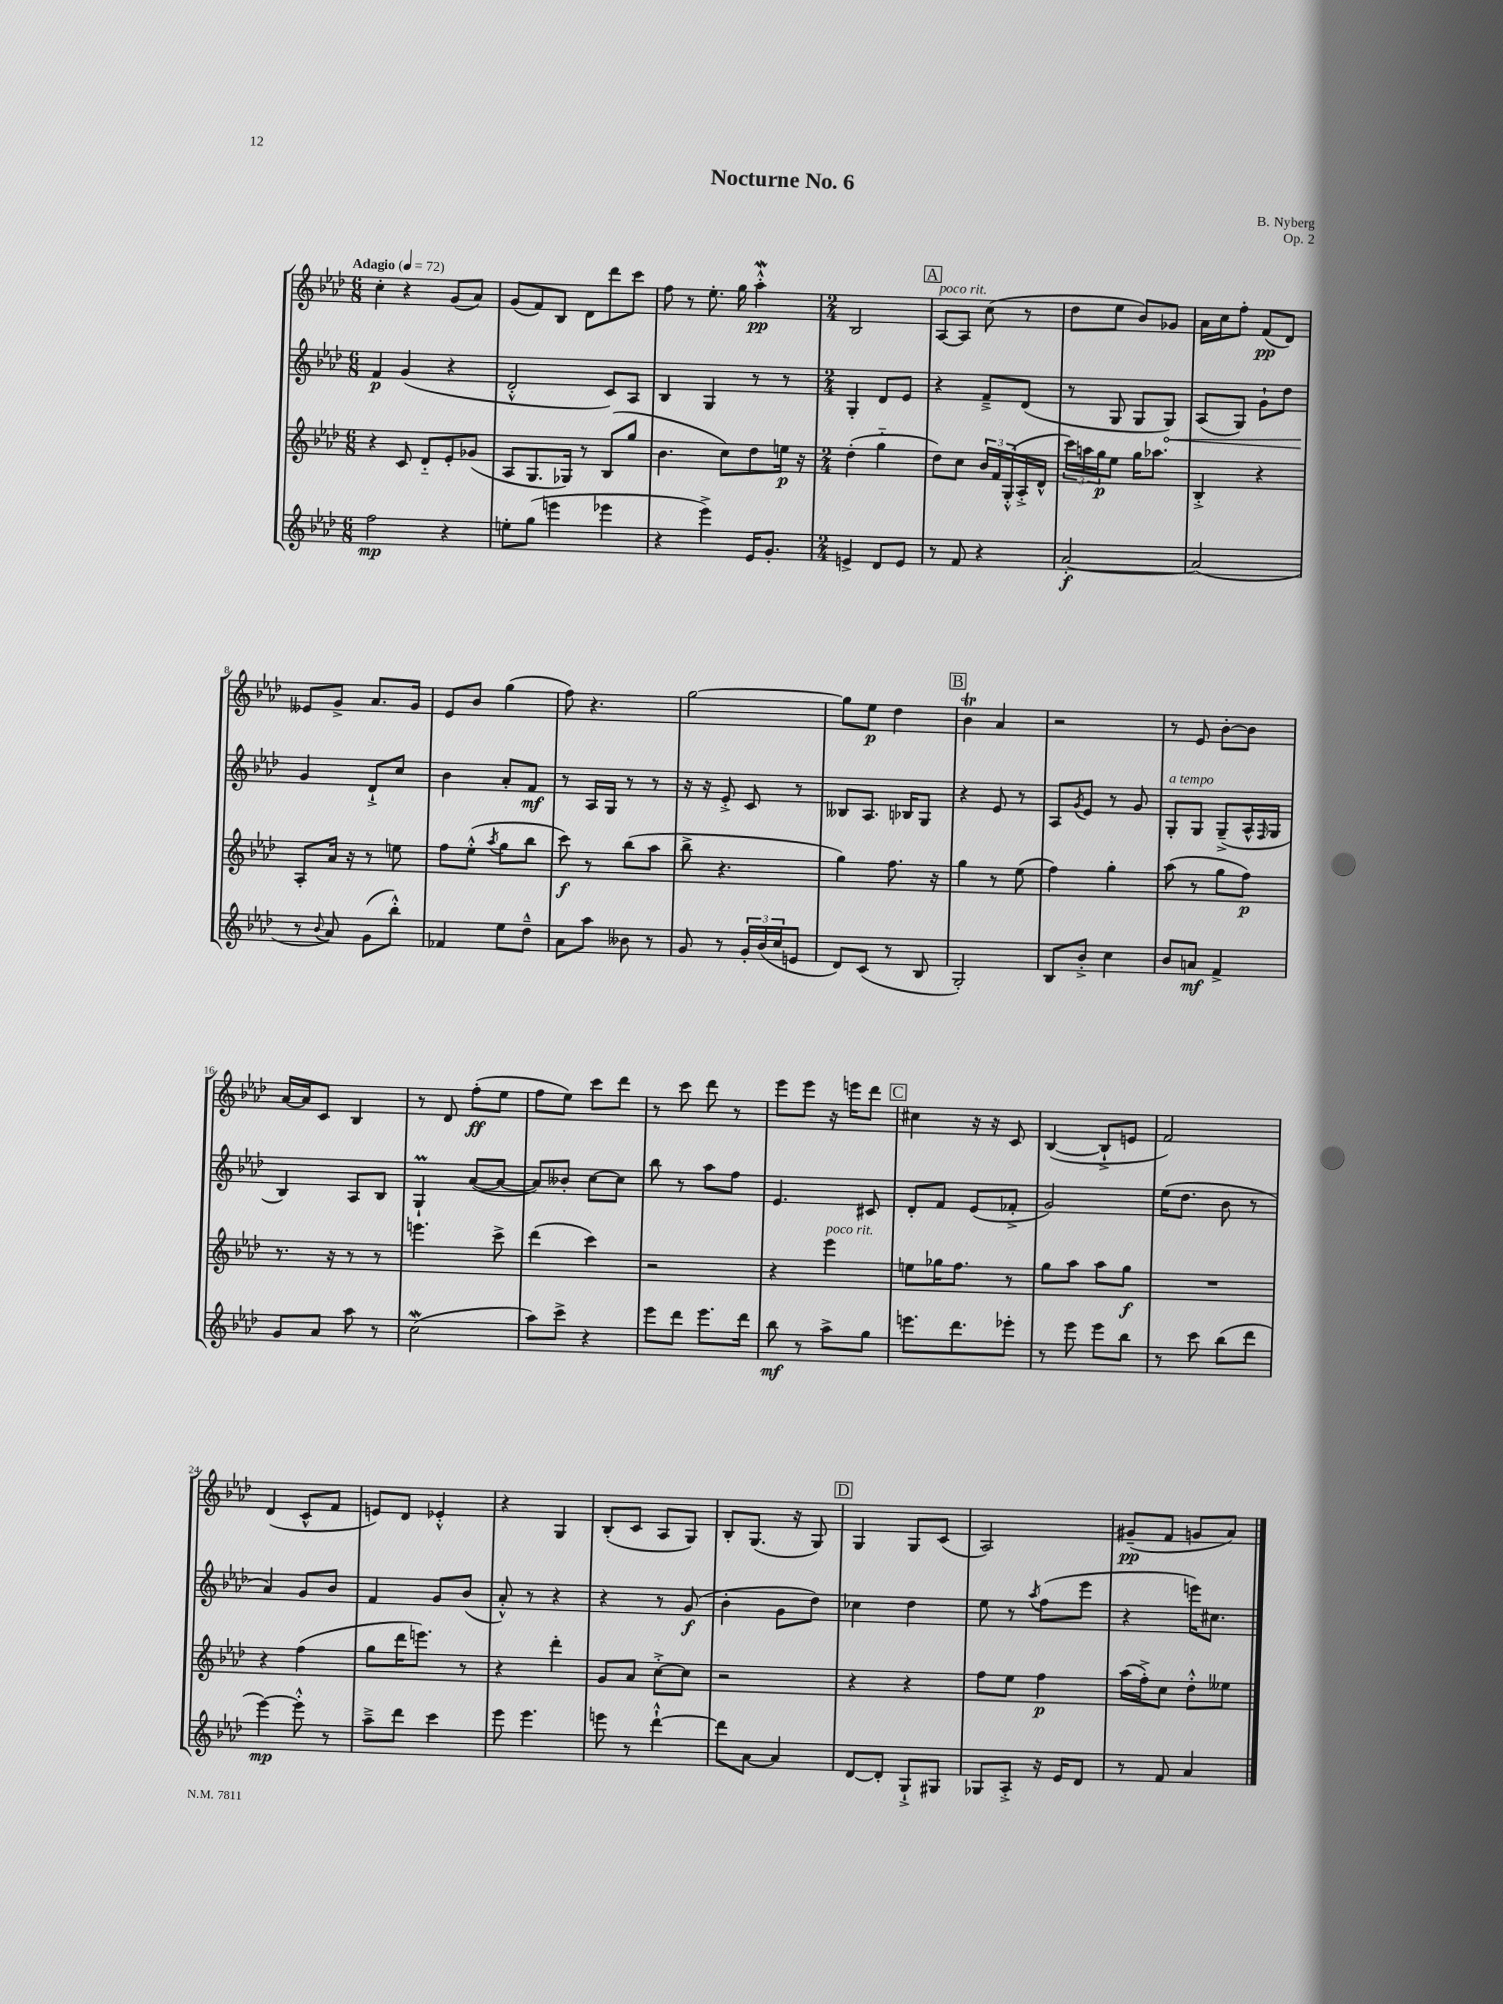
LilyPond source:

\header { title = "Nocturne No. 6" composer = "B. Nyberg" opus = "Op. 2" }
<<
\new StaffGroup <<
\new Staff = "s0" {
    \clef treble \key aes \major \numericTimeSignature \time 6/8 \tempo "Adagio" 4 = 72
    c''4-. r4 g'8( aes'8) |
    g'8( f'8) bes8 des'8 des'''8 c'''8 |
    f''8 r8 ees''8.-. g''16 aes''4-.-^\mordent\pp |
    \numericTimeSignature \time 2/4 bes2 |
    \mark \markup { \box "A" } aes8~^\markup { \italic "poco rit." } aes8 c''8( r8 |
    des''8 ees''8 bes'8) ges'8 |
    aes'16 c''16 f''8-. f'8\pp( des'8) |
    eeses'8 g'8-> aes'8. g'16 |
    ees'8 bes'8 g''4( |
    f''8) r4. |
    g''2~ |
    g''8 ees''8\p des''4 |
    \mark \markup { \box "B" } bes'4\trill aes'4 |
    r2 |
    r8 ees'8 bes'8~-. bes'8 |
    aes'16~ aes'16 c'8 bes4 |
    r8 des'8 f''8-.\ff( ees''8 |
    f''8 ees''8) c'''8 des'''8 |
    r8 c'''8 des'''8 r8 |
    ees'''8 ees'''8 r16 e'''16 des'''8 |
    \mark \markup { \box "C" } cis''4 r16 r16 c'8 |
    bes4~( bes8-!-> e'8 |
    f'2) |
    des'4( c'8-^ f'8 |
    e'8) des'8 ees'4-.-^ |
    r4 g4 |
    bes8-.( c'8 aes8 g8) |
    bes8-. g8.( r16 g8) |
    \mark \markup { \box "D" } g4 g8 c'8( |
    aes2) |
    gis'8--\pp( f'8 g'8 aes'8) \bar "|." |
}
\new Staff = "s1" {
    \clef treble \key aes \major \numericTimeSignature \time 6/8
    f'4\p g'4( r4 |
    des'2-.-^ c'8) aes8 |
    bes4 g4 r8 r8 |
    \numericTimeSignature \time 2/4 g4-. des'8 ees'8 |
    \mark \markup { \box "A" } r4 f'8---> des'8( |
    r8 g8 g8 \once \override Hairpin.circled-tip = ##t g8\<) |
    aes8( g8) g'8-! des''8 |
    g'4\! des'8-!-> c''8 |
    bes'4 aes'8-. f'8\mf |
    r8 aes16 g16 r8 r8 |
    r16 r16 ees'8-.-> c'8 r8 |
    beses8 aes8. bes16 g8 |
    \mark \markup { \box "B" } r4 ees'8 r8 |
    aes8 \acciaccatura { g'8 } ees'8 r8 g'8 |
    g8-.^\markup { \italic "a tempo" } g8 g8--->( aes16-^ \grace { f16 } g16 |
    bes4) aes8 bes8 |
    g4-!\prall aes'8~( aes'8~ |
    aes'8) beses'8-. c''8~ c''8 |
    bes''8 r8 aes''8 f''8 |
    ees'4. cis'8 |
    \mark \markup { \box "C" } des'8-. f'8 ees'8( fes'8-.-> |
    g'2) |
    ees''16( des''8. bes'8 r8 |
    aes'4) g'8 bes'8 |
    f'4 g'8 bes'8( |
    aes'8-.-^) r8 r4 |
    r4 r8 g'8\f( |
    bes'4-. g'8 des''8) |
    \mark \markup { \box "D" } ces''4 des''4 |
    ees''8 r8 \acciaccatura { aes''8 } f''8( ees'''8 |
    r4 e'''16) cis''8. \bar "|." |
}
\new Staff = "s2" {
    \clef treble \key aes \major \numericTimeSignature \time 6/8
    r4 c'8 des'8-_ ees'8-. ges'8( |
    aes8 g8. ges16) r8 bes8( g''8 |
    bes'4. c''8) des''8 e''16\p r16 |
    \numericTimeSignature \time 2/4 des''4-.( g''4-_ |
    \mark \markup { \box "A" } des''8) c''8 \tuplet 3/2 { bes'16 f'16 g16-.-^( } aes16-.-> des'16-^ |
    \tuplet 3/2 { c'''16) a''16 g''16\p } ees''8 g''16 aes''8. |
    bes4-.-> r4 |
    aes8-. aes'16 r16 r8 e''8 |
    f''8 ees''8-.-^( \acciaccatura { aes''8 } g''8 bes''8 |
    c'''8\f) r8 bes''8( aes''8 |
    bes''8-> r4. |
    g''4) f''8. r16 |
    \mark \markup { \box "B" } g''4 r8 ees''8( |
    f''4) g''4-. |
    aes''8( r8 g''8 f''8\p) |
    r8. r16 r8 r8 |
    e'''4. c'''8-> |
    des'''4( c'''4) |
    r2 |
    r4 ees'''4^\markup { \italic "poco rit." } |
    \mark \markup { \box "C" } e''8 ges''16 f''8. r8 |
    g''8 aes''8 aes''8 g''8\f |
    R2 |
    r4 f''4( |
    g''8 des'''16 e'''8.) r8 |
    r4 des'''4-. |
    g'8 aes'8 c''8~-.-> c''8 |
    r2 |
    \mark \markup { \box "D" } r4 r4 |
    f''8 ees''8 f''4\p |
    aes''16( f''16-.->) c''8 des''8-.-^ eeses''8 \bar "|." |
}
\new Staff = "s3" {
    \clef treble \key aes \major \numericTimeSignature \time 6/8
    f''2\mp r4 |
    e''8-. g''8( e'''4 ees'''4 |
    r4 ees'''4->) ees'16 g'8.-. |
    \numericTimeSignature \time 2/4 e'4-> des'8 e'8 |
    \mark \markup { \box "A" } r8 f'8 r4 |
    aes'2~-.\f |
    aes'2( |
    r8 \appoggiatura { bes'8 } aes'8) g'8( bes''8-.-^) |
    fes'4 ees''8 des''8---^ |
    aes'8 aes''8 beses'8 r8 |
    g'8 r8 \tuplet 3/2 { g'16-. bes'16( c''16 } e'8 |
    des'8) c'8( r8 bes8 |
    \mark \markup { \box "B" } g2-.) |
    bes8 bes'8-.-> c''4 |
    bes'8 a'8\mf f'4-> |
    g'8 aes'8 aes''8 r8 |
    c''2\mordent( |
    aes''8) c'''8-> r4 |
    ees'''8 des'''8 ees'''8. des'''16 |
    bes''8\mf r8 aes''8-> g''8 |
    \mark \markup { \box "C" } e'''8. des'''8. ees'''8-. |
    r8 ees'''8 ees'''8 bes''8 |
    r8 c'''8 bes''8( des'''8 |
    ees'''4~\mp) ees'''8-.-^ r8 |
    aes''8---> des'''8 c'''4 |
    ees'''8 ees'''4. |
    e'''8 r8 des'''4~-!-^ |
    des'''8 aes'8~ aes'4 |
    \mark \markup { \box "D" } des'8~ des'8-. g8-!-> gis8 |
    ges8 aes8-.-> r16 ees'16 des'8 |
    r8 f'8 aes'4 \bar "|." |
}
>>
>>
